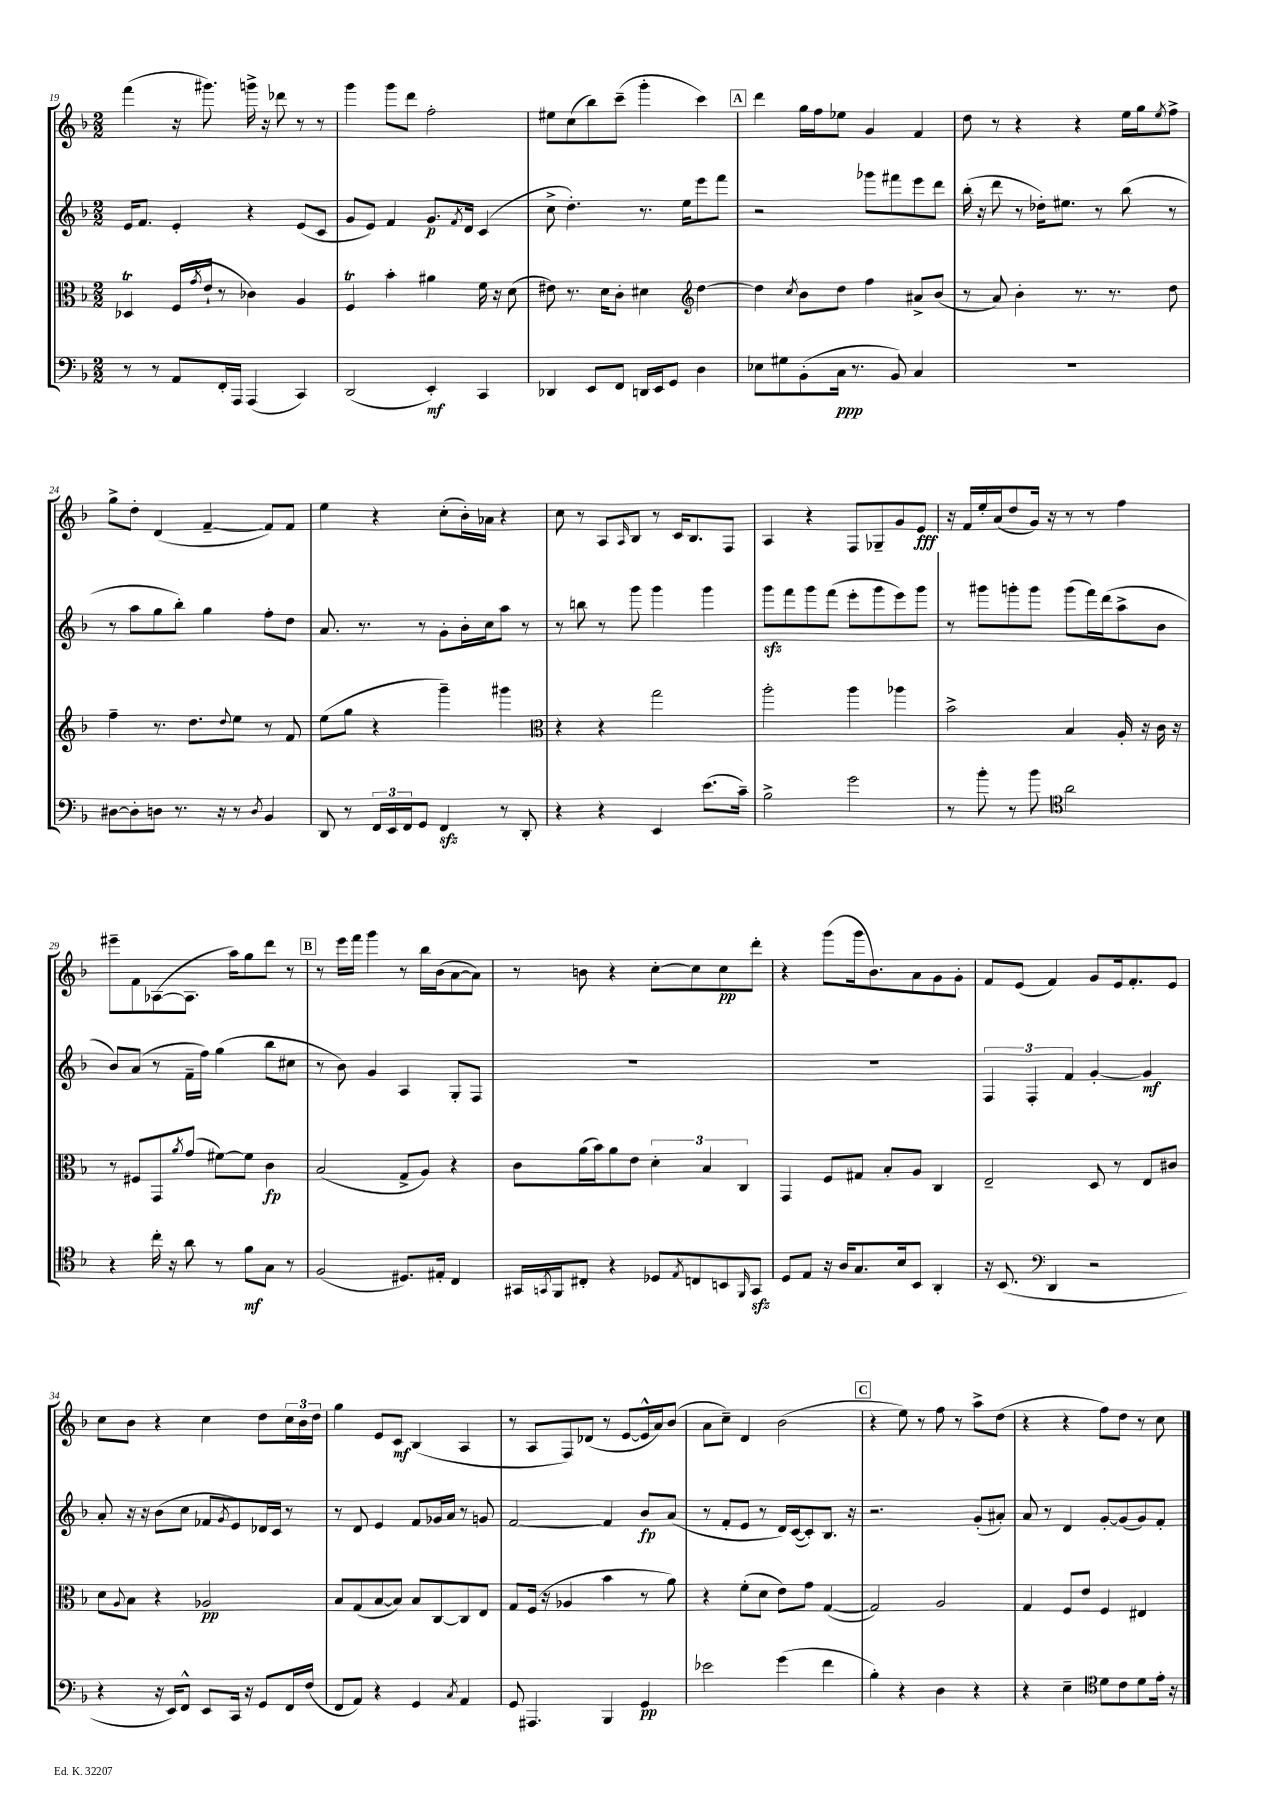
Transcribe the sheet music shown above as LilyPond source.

<<
\new StaffGroup <<
\new Staff = "s0" {
    \clef treble \key f \major \numericTimeSignature \time 2/2
    f'''4( r16 gis'''8.) g'''16-> r16 des'''8 r8 r8 |
    g'''4 g'''8 d'''8 f''2-. |
    eis''8 c''8( bes''8) c'''8--( g'''4-. c'''4) |
    \mark \markup { \box "A" } d'''4 g''16 f''16 ees''8 g'4 f'4 |
    d''8 r8 r4 r4 e''16 g''16 \acciaccatura { e''8 } f''8-> |
    g''8-> d''8-. d'4( f'4~-- f'8) f'8 |
    e''4 r4 c''8-.( bes'16-.) aes'16 r4 |
    c''8 r8 a8 \grace { a16 } bes8 r8 c'16 bes8. f8 |
    a4 r4 f8 ges8-- g'8 e'8\fff |
    r16 f'16 e''16-. a'16( d''8 g'16) r16 r8 r8 f''4 |
    eis'''8-- f'8 aes8~( aes8. a''16) g''8 d'''8 r8 |
    \mark \markup { \box "B" } r8 e'''16 f'''16 g'''4 r8 bes''16 bes'16( a'8~ a'8) |
    r8 b'8 r4 c''8~-. c''8 c''8\pp d'''8-. |
    r4 g'''8( g'''16 bes'8.) a'8 g'8 g'8-. |
    f'8 e'8( f'4) g'8 e'16 f'8.-. e'8 |
    c''8 bes'8 r4 c''4 d''8 \tuplet 3/2 { c''16 bes'16 d''16 } |
    g''4 e'8 c'8\mf bes4( a4 |
    r8 a8 f8) des'8( r8 e'8~ e'16-^ a'16) bes'8( |
    a'8 c''8--) d'4 bes'2( |
    \mark \markup { \box "C" } r4 e''8) r8 f''8 r8 a''8-> d''8( |
    r4 r4 f''8) d''8 r8 c''8 \bar "|." |
}
\new Staff = "s1" {
    \clef treble \key f \major \numericTimeSignature \time 2/2
    e'16 f'8. e'4-. r4 e'8( c'8 |
    g'8 e'8) f'4 g'8.\p \acciaccatura { f'8 } d'16 c'4( |
    c''8-> d''4.-.) r8. e''16 e'''8 f'''8 |
    \mark \markup { \box "A" } r2 ges'''8 fis'''8 e'''8 d'''8 |
    bes''16-.( r16 d'''8 r8 des''16-.) eis''8. r8 bes''8( r8 |
    r8 a''8 g''8 bes''8-.) g''4 f''8-. d''8 |
    a'8. r8. r8 g'8-. bes'16-. c''16 a''8 r8 |
    r8 b''8 r8 g'''8 g'''4 g'''4 |
    g'''8\sfz f'''8 g'''8 f'''8( e'''8-. g'''8 e'''8) g'''8 |
    r8 gis'''8 g'''8-. g'''8 g'''8( f'''16) d'''16( a''8-> bes'8 |
    bes'8) a'8( r8 f'16-- f''16) g''4( bes''8 cis''8 |
    \mark \markup { \box "B" } r8 bes'8) g'4 a4 g8-. f8 |
    R1 |
    R1 |
    \tuplet 3/2 { f4 f4-. f'4 } g'4~-. g'4\mf |
    a'8-. r16 r16 bes'8( c''8 fes'8 \acciaccatura { g'8 } e'8) des'16 c'16 r8 |
    r8 d'8 e'4 f'8 ges'16 a'16 r8 g'8 |
    f'2~ f'4 bes'8\fp a'8( |
    r8 f'8-. e'8 r8 d'16) c'16~( c'8-.) bes8. r16 |
    \mark \markup { \box "C" } r2. g'8-.( ais'8-.) |
    a'8 r8 d'4 g'8~-. g'8( g'8) f'8-. \bar "|." |
}
\new Staff = "s2" {
    \clef alto \key f \major \numericTimeSignature \time 2/2
    des4\trill f16( \acciaccatura { g'8 } e'16-! r8 ces'4) a4 |
    f4\trill bes'4-. ais'4 f'16 r16 d'8( |
    eis'8) r8. d'16 c'8-. dis'4 \clef treble d''4~ |
    \mark \markup { \box "A" } d''4 \acciaccatura { c''8 } bes'8 d''8 f''4 ais'8-> bes'8( |
    r8 a'8) bes'4-. r8. r8. d''8 |
    f''4-- r8. d''8. \appoggiatura { d''8 } e''8 r8 f'8 |
    e''8( g''8 r4 g'''4--) gis'''4 |
    \clef alto r4 r4 g''2 |
    a''2-. a''4 aes''4 |
    bes'2-> bes4 a16-. r16 c'16 r16 |
    r8 fis8 g,8 \acciaccatura { a'8 } g'8( fis'8~) fis'8 c'4\fp |
    \mark \markup { \box "B" } bes2( g8-> a8) r4 |
    c'8 a'16( bes'16) a'8 e'8 \tuplet 3/2 { d'4-. bes4 c4 } |
    g,4 f8 gis8 bes8-. a8 c4 |
    e2-- d8 r8 e8 cis'8 |
    d'8 \appoggiatura { a8 } bes8 r4 aes2\pp |
    bes8 g8( bes8~ bes8) bes8 c8~ c8 e8 |
    g8 f16( r16 aes4 bes'4 r8 a'8) |
    r4 f'8-.( d'8 e'8) g'8 g4~( |
    \mark \markup { \box "C" } g2) a2 |
    g4 f8 e'8 f4 eis4 \bar "|." |
}
\new Staff = "s3" {
    \clef bass \key f \major \numericTimeSignature \time 2/2
    r8 r8 a,8 f,16-. a,,16 a,,4( c,4) |
    d,2( e,4-.\mf) c,4 |
    des,4 e,8 f,8 d,16 e,16 g,8 d4 |
    \mark \markup { \box "A" } ees8 gis8 bes,8-.( c16\ppp r8. bes,8) c4 |
    R1 |
    dis8~ dis8-. d8 r8. r16 r8 \acciaccatura { d8 } bes,4 |
    d,8 r8 \tuplet 3/2 { f,16 e,16 f,16 } g,8 f,4\sfz r8 d,8-. |
    r4 r4 e,4 e'8.( c'16--) |
    bes2-> g'2 |
    r8 bes'8-. r8 bes'8 \clef tenor a'2 |
    r4 c''16-. r16 a'8 r8 f'8\mf g8 r8 |
    \mark \markup { \box "B" } f2( dis8.) eis16-. c4 |
    gis,16 \acciaccatura { g,8 } f,16 cis8-. r4 des8 \acciaccatura { e8 } c8 b,8 \grace { f,16 } g,8\sfz |
    d8 e8 r16 a16 g8. bes16 bes,8 a,4-. |
    r16 bes,8.( \clef bass d,4 r2 |
    r4 r16 e,16) f,8-^ e,8 c,16 r16 g,8 f,16 f16( |
    f,8 a,8) r4 g,4 \acciaccatura { c8 } a,4 |
    g,8 ais,,4. bes,,4 g,4\pp |
    ees'2 g'4( f'4 |
    \mark \markup { \box "C" } bes4-.) r4 d4 r4 |
    r4 e4-- \clef tenor d'8 c'8 d'8 e'16-. r16 \bar "|." |
}
>>
>>
\layout { \context { \Score currentBarNumber = #19 } }
